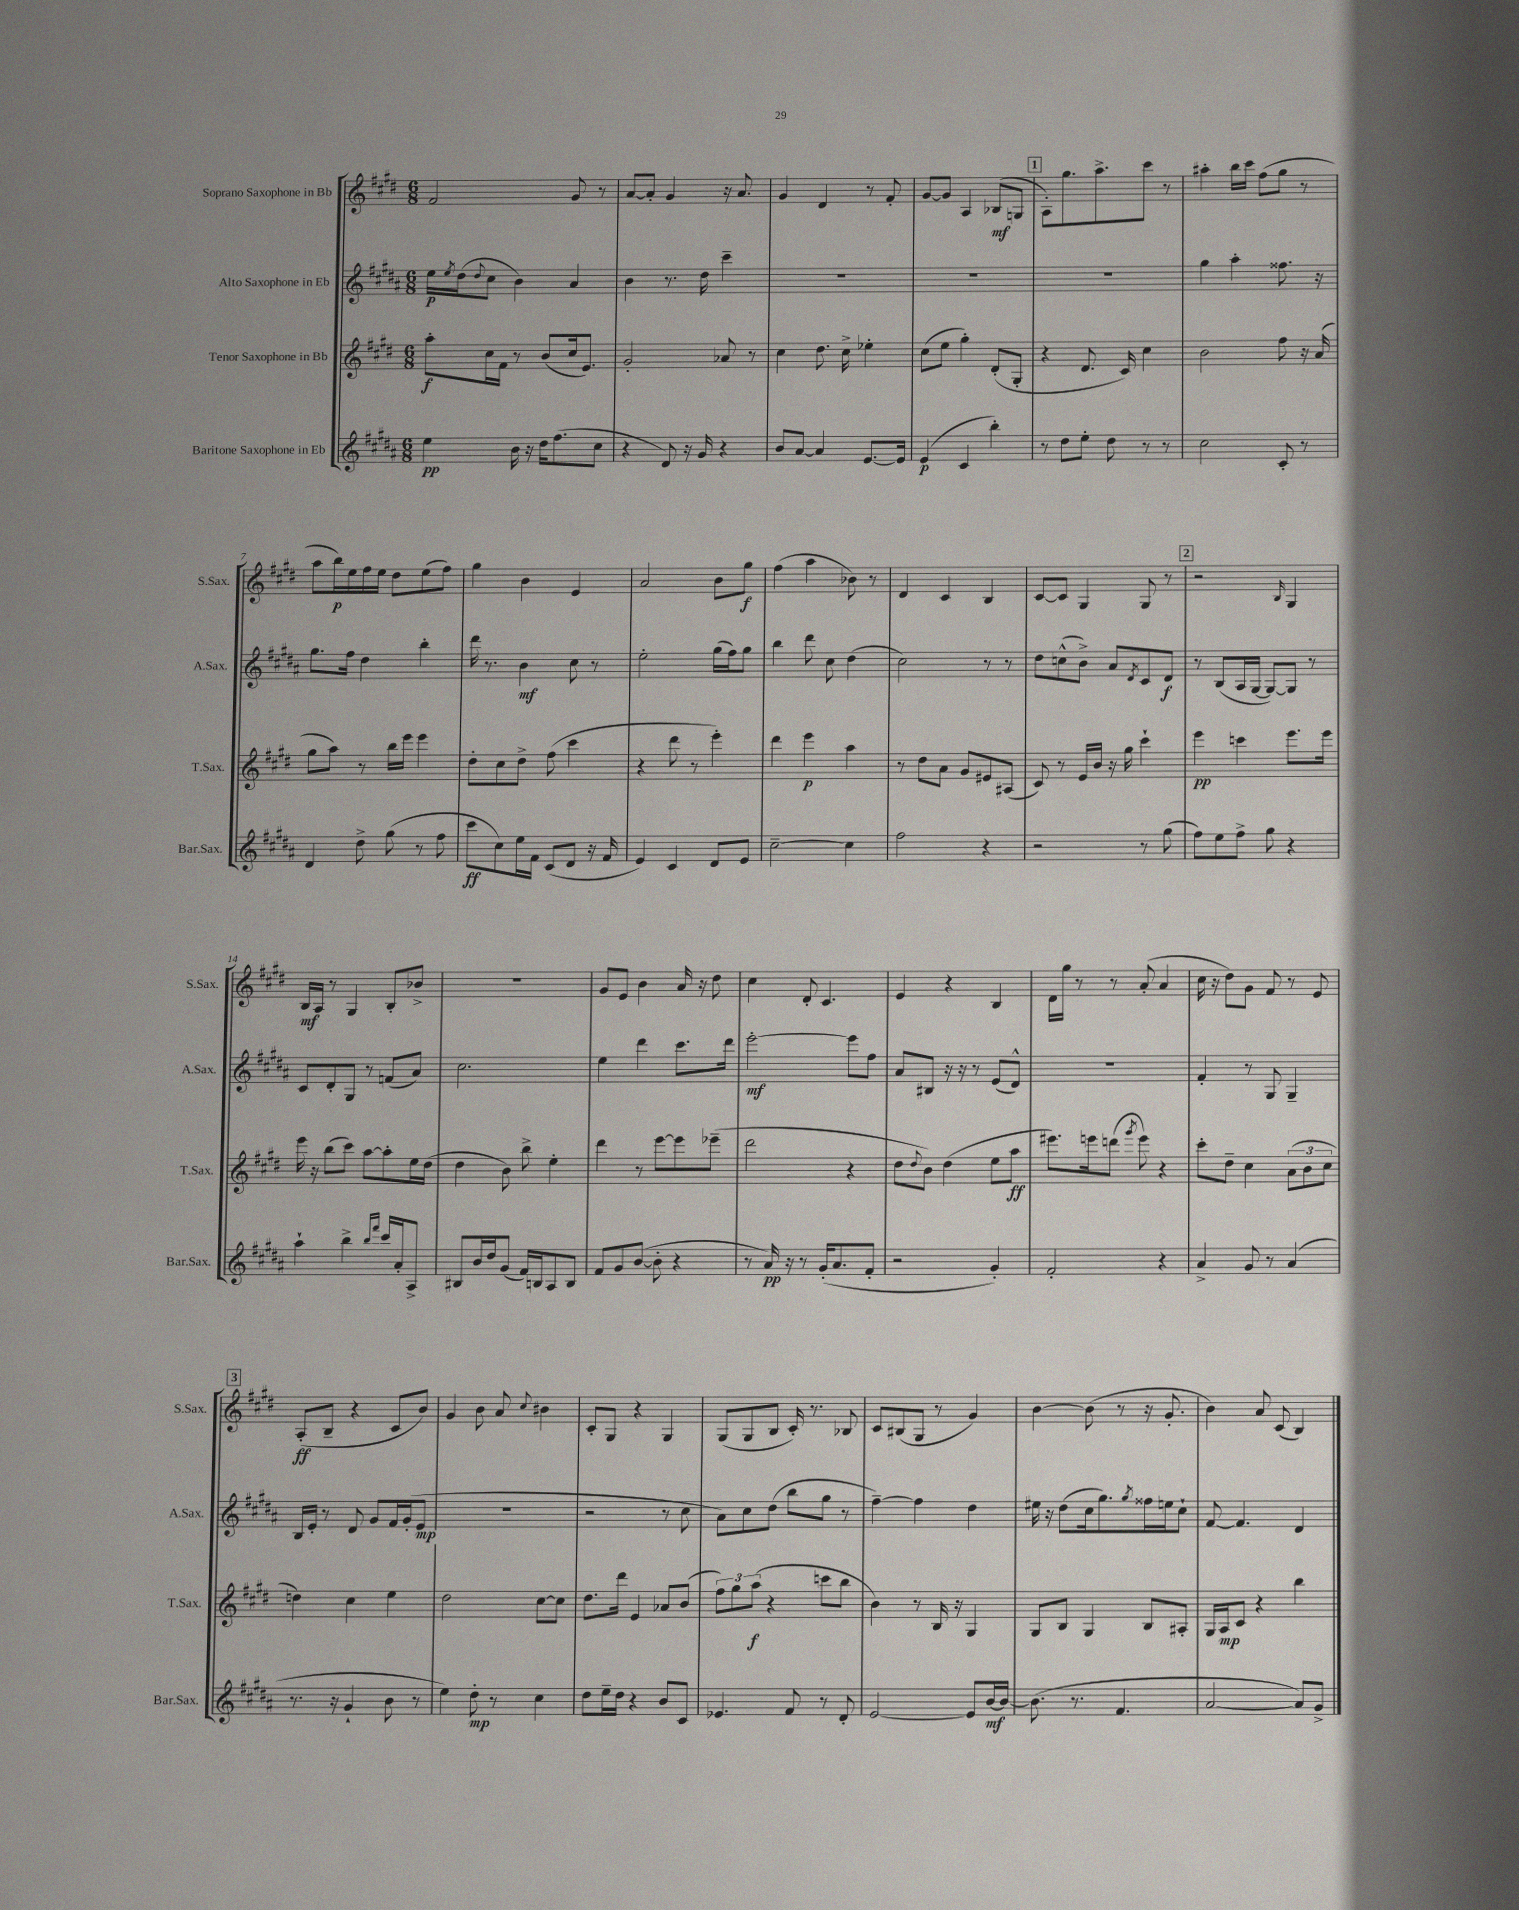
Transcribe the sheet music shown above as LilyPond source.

<<
\new StaffGroup <<
\new Staff = "s0" \with { instrumentName = "Soprano Saxophone in Bb" shortInstrumentName = "S.Sax." } {
    \clef treble \key e \major \numericTimeSignature \time 6/8
    fis'2 gis'8 r8 |
    a'8~ a'8-. gis'4 r16 a'8. |
    gis'4 dis'4 r8 fis'8-. |
    gis'8~ gis'8 a4 bes8\mf( g8 |
    \mark \markup { \box "1" } a8-.) gis''8. a''8.-> cis'''8 r8 |
    ais''4-. b''16 cis'''16 fis''8( gis''8 r8 |
    a''8 b''16\p) e''16 fis''16 e''16 dis''8 e''8( fis''8) |
    gis''4 b'4 e'4 |
    a'2 b'8 gis''8\f |
    fis''4( a''4 bes'8) r8 |
    dis'4 cis'4 b4 |
    cis'8~ cis'8 gis4 gis8 r8 |
    \mark \markup { \box "2" } r2 \grace { b16 } gis4 |
    b16\mf a16 r8 gis4 b8-. bes'8-> |
    R2. |
    gis'8 e'8 b'4 a'16 r16 dis''8 |
    cis''4 dis'8-. cis'4. |
    e'4 r4 b4 |
    dis'16 gis''16 r8 r8 a'8-.( a'4 |
    cis''16 r16 dis''8) gis'8 fis'8 r8 e'8 |
    \mark \markup { \box "3" } a8-.\ff( b8-- r4 cis'8 b'8) |
    gis'4 b'8 a'8 \appoggiatura { cis''8 } bis'4 |
    cis'8-. gis8 r4 gis4 |
    gis8( gis8 b8 cis'16-.) r8. bes8 |
    cis'8 bis8( gis8 r8 gis'4) |
    b'4~ b'8( r8 r16 gis'8.-. |
    b'4) a'8 cis'8( b4) \bar "|." |
}
\new Staff = "s1" \with { instrumentName = "Alto Saxophone in Eb" shortInstrumentName = "A.Sax." } {
    \clef treble \key b \major \numericTimeSignature \time 6/8
    e''16\p \acciaccatura { e''8 } dis''16( \appoggiatura { dis''8 } cis''8 b'4) ais'4 |
    b'4 r8. dis''16 cis'''4-- |
    R2. |
    R2. |
    \mark \markup { \box "1" } R2. |
    gis''4 ais''4-. fisis''8. r16 |
    gis''8. fis''16 dis''4 b''4-. |
    dis'''16 r8. b'4\mf cis''8 r8 |
    e''2-. gis''16( fis''16) gis''8 |
    b''4 dis'''8 cis''8 dis''4( |
    cis''2) r8 r8 |
    dis''8 c''8-^( b'8->) ais'8 \acciaccatura { dis'8 } cis'8 dis'8\f |
    \mark \markup { \box "2" } r8 b8( ais16 gis16~ gis8~) gis8 r8 |
    cis'8 dis'8-. gis8 r8 f'8( ais'8) |
    cis''2. |
    e''4 dis'''4 cis'''8. dis'''16 |
    e'''2~-.\mf e'''8 fis''8 |
    ais'8 bis8 r16 r16 r8 e'8( dis'8-^) |
    R2. |
    fis'4-. r8 gis8 gis4-- |
    \mark \markup { \box "3" } b16 e'16-. r8 dis'8 gis'8 fis'16 gis'16-.( e'8\mp |
    R2. |
    r2 r8 cis''8 |
    ais'8) cis''8 dis''8( b''8 gis''8 r8 |
    fis''4~--) fis''4 dis''4 |
    eis''16 r16 dis''8( cis''16 gis''8.) \acciaccatura { gis''8 } fisis''16 e''16 cis''8-! |
    fis'8~ fis'4. dis'4 \bar "|." |
}
\new Staff = "s2" \with { instrumentName = "Tenor Saxophone in Bb" shortInstrumentName = "T.Sax." } {
    \clef treble \key e \major \numericTimeSignature \time 6/8
    a''8-.\f cis''16 fis'16 r8 b'8( cis''16 e'8.) |
    gis'2-. aes'8 r8 |
    cis''4 dis''8. cis''16-> ees''4-. |
    cis''8( e''8 gis''4-.) dis'8-.( gis8-. |
    \mark \markup { \box "1" } r4 dis'8. cis'16) cis''4 |
    b'2 fis''8 r16 a'16( |
    gis''8 a''8) r8 b''16 e'''16 e'''4 |
    dis''8-. cis''8 dis''8-> fis''8( cis'''4 |
    r4 dis'''8 r8 e'''4-.) |
    dis'''4 e'''4\p a''4 |
    r8 dis''8 a'8 gis'8 eis'8 ais8( |
    cis'8) r8 e'16 b'16 r16 gis''16 cis'''4-! |
    \mark \markup { \box "2" } e'''4\pp c'''4 e'''8. e'''16 |
    e'''16 r16 b''8( cis'''8) a''8~ a''8-. e''16 dis''16( |
    dis''4 b'8) b''8-> e''4-. |
    dis'''4 r8 e'''8~ e'''8 ees'''8--( |
    dis'''2 r4 |
    dis''8 \appoggiatura { dis''8 } b'8) dis''4( e''8 a''8\ff |
    eis'''8.) e'''16 d'''8( \acciaccatura { gis'''8 } e'''8) r4 |
    cis'''8-. dis''8-- cis''4 \tuplet 3/2 { a'8( b'8 cis''8 } |
    \mark \markup { \box "3" } d''4) cis''4 e''4 |
    dis''2 cis''8~ cis''8 |
    dis''8. dis'''16 e'4 aes'8 b'8( |
    \tuplet 3/2 { fis''8) gis''8 a''8\f( } r4 c'''8 b''8 |
    b'4) r8 b16 r16 gis4 |
    gis8 b8 gis4 b8 ais8-. |
    gis16 a16\mp cis'8 r4 b''4 \bar "|." |
}
\new Staff = "s3" \with { instrumentName = "Baritone Saxophone in Eb" shortInstrumentName = "Bar.Sax." } {
    \clef treble \key b \major \numericTimeSignature \time 6/8
    e''4\pp b'16 r16 dis''16 fis''8.( cis''8 |
    r4 dis'8) r16 gis'16 r4 |
    b'8 ais'8~ ais'4 e'8.~ e'16 |
    e'4\p( cis'4 b''4-.) |
    \mark \markup { \box "1" } r8 dis''8 e''8-. dis''8 r8 r8 |
    cis''2 cis'8-. r8 |
    dis'4 dis''8-> gis''8( r8 fis''8 |
    cis'''8\ff cis''8) e''16 fis'16 cis'8( dis'8 r16 fis'16 |
    e'4) cis'4 dis'8 e'8 |
    cis''2~-- cis''4 |
    fis''2 r4 |
    r2 r8 gis''8( |
    \mark \markup { \box "2" } fis''8) e''8 fis''8-> gis''8 r4 |
    ais''4-! b''4-> \grace { b''16 fis'''16 } cis'''16 ais'16-. ais8-> |
    bis8 b'16 dis''16 gis'8( fis'16) b16 ais8 b8 |
    fis'8 gis'8 b'8~( b'8-. r4 |
    r8 ais'16\pp) r16 r8 gis'16-.( ais'8. fis'8-. |
    r2 gis'4-.) |
    fis'2-. r4 |
    ais'4-> gis'8 r8 ais'4( |
    \mark \markup { \box "3" } r8. r16 gis'4-! b'8 r8 |
    e''4) dis''8-.\mp r8 cis''4 |
    dis''8 e''16-- dis''16 r4 b'8 cis'8 |
    ees'4. fis'8 r8 dis'8-. |
    e'2~ e'8 b'16~\mf b'16~ |
    b'8.( r8. fis'4. |
    ais'2~ ais'8) gis'8-> \bar "|." |
}
>>
>>
